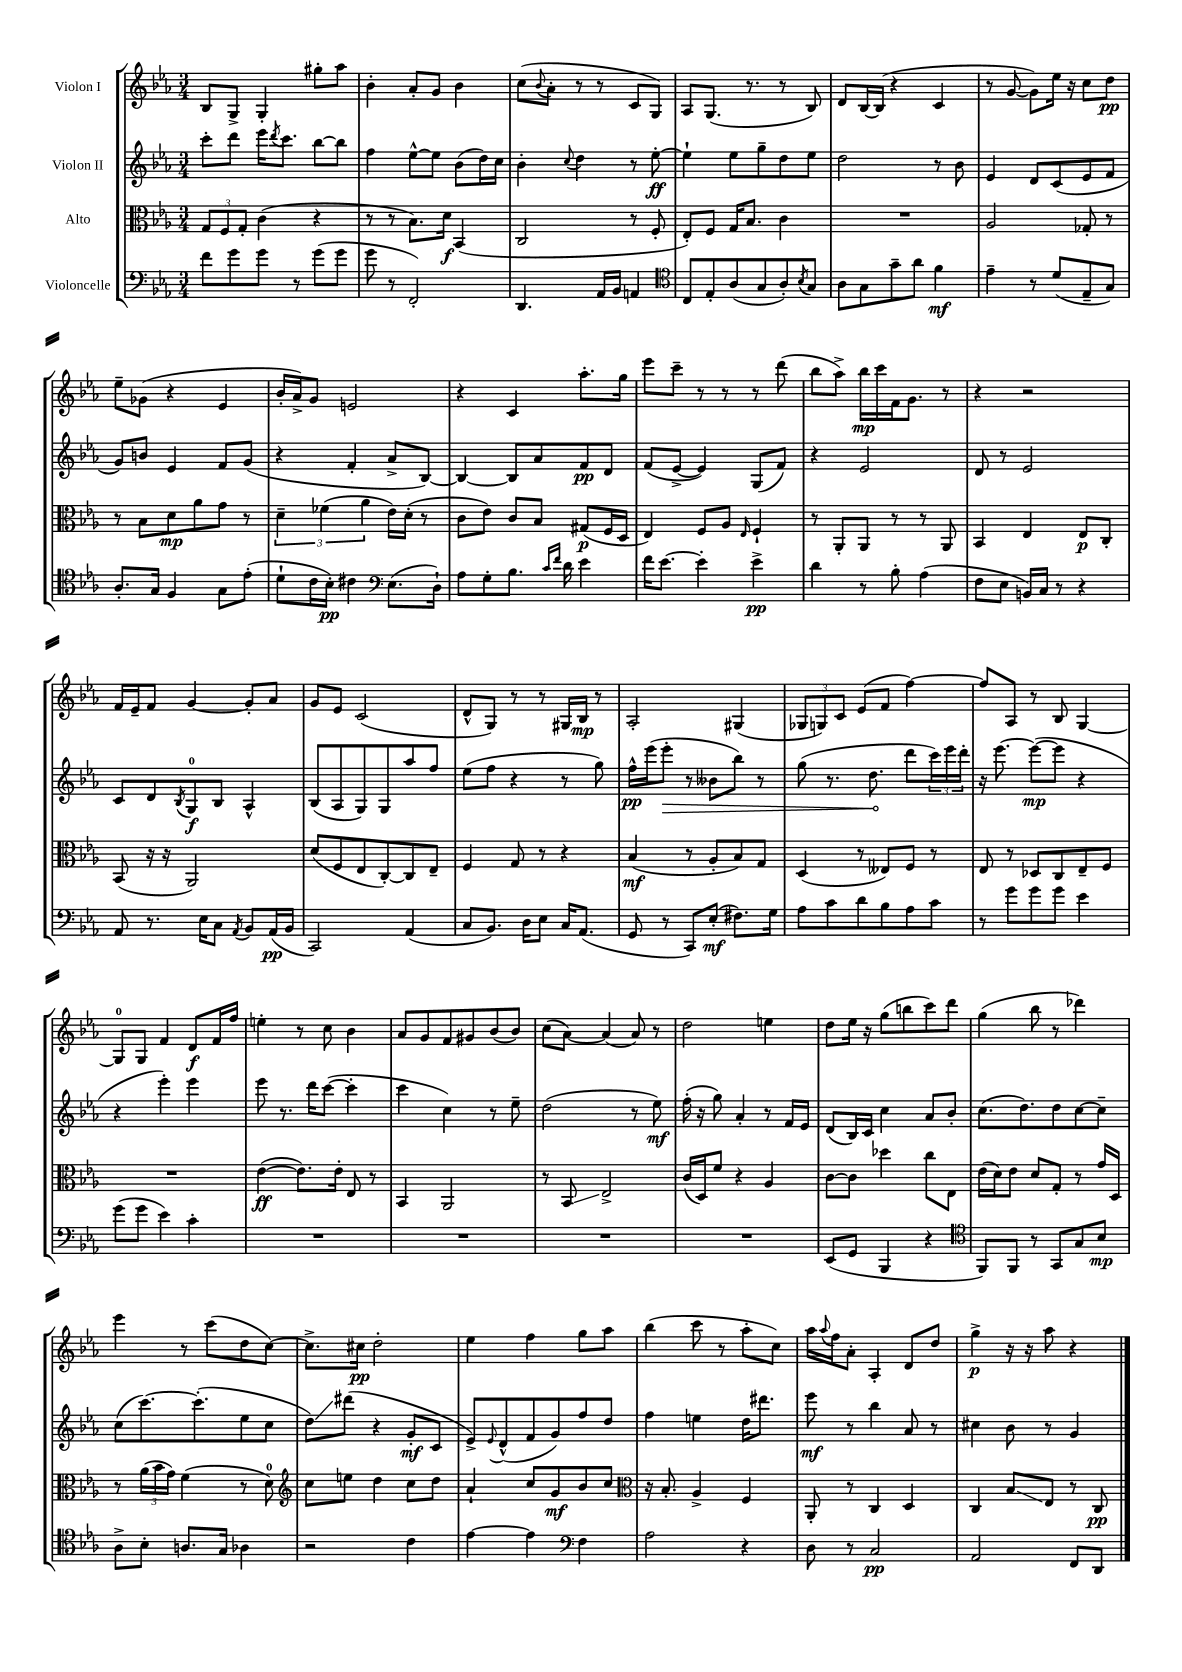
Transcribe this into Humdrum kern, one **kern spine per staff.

**kern	**kern	**kern	**kern
*staff4	*staff3	*staff2	*staff1
*clefF4	*clefC3	*clefG2	*clefG2
*k[b-e-a-]	*k[b-e-a-]	*k[b-e-a-]	*k[b-e-a-]
*M3/4	*M3/4	*M3/4	*M3/4
8f	12G	8ccc'	8B-
.	12F	.	.
8g	.	8ddd	8G^
.	12G'	.	.
8g	(4c	16eee-	4G'
.	.	8qddd	.
.	.	8.ccc	.
8r	.	.	.
(8g	4r	[8bb-	8gg#'
8g	.	8bb-]	8aa-
=	=	=	=
8g	8r	4ff	4b-'
8r	8r	.	.
2FF')	8.B-)	[8ee-^^	8a-'
.	.	8ee-]	8g
.	16d	.	.
.	(4BB-	(8b-	4b-
.	.	16dd)	.
.	.	16cc	.
=	=	=	=
4.DD	2C	4b-'	(8cc
.	.	.	8qqb-
.	.	.	8a-'
.	.	8qqcc	.
.	.	4dd	8r
16AA-	.	.	8r
16BB-	.	.	.
4AA	8r	8r	8c
.	8F'	[8ee-'	8G)
=	=	=	=
*clefC4	*	*	*
8C	8E-')	4ee-`]	8A-
8E-'	8F	.	(8.G
(8A-	16G	8ee-	.
.	8.B-	.	8.r
8G	.	8gg~	.
8A-')	4c	8dd	8r
8qB-	.	.	.
8G	.	8ee-	8B-)
=	=	=	=
8A-	2.r	2dd	8d
8G	.	.	[16B-
.	.	.	(16B-]
8g~	.	.	4r
8a-	.	.	.
4f	.	8r	4c
.	.	8b-	.
=	=	=	=
4e-~	2A-	4e-	8r
.	.	.	[8g
8r	.	8d	8g])
(8d	.	(8c	16ee-
.	.	.	16r
8E-~	8G-'	8e-	8cc
8G)	8r	8f	8dd
=	=	=	=
8.A-'	8r	8g)	8ee-~
.	8B-	8b	(8g-
16G	.	.	.
4F	8d	4e-	4r
.	8a-	.	.
8G	8g	8f	4e-
(8e-'	8r	(8g	.
=	=	=	=
8d`	6d~	4r	16b-'
.	.	.	16a-^)
16c	.	.	8g
.	(6f-	.	.
16B-')	.	.	.
4c#	.	4f'	2e
.	6a-	.	.
*clefF4	*	*	*
(8.E-	16e-)	8a-^	.
.	(16d'	.	.
.	8r	[8B-)	.
16D`)	.	.	.
=	=	=	=
8A-	8c	4B-_	4r
8G'	8e-)	.	.
8.B-	8c	8B-]	4c
.	8B-	8a-	.
16qqc	.	.	.
16qqf	.	.	.
16d	.	.	.
4e-	(8G#	8f	8.aa-'
.	16F	8d	.
.	16D	.	16gg
=	=	=	=
16f	4E-)	(8f	8eee-
[8.e-	.	.	.
.	.	[8e-^	8ccc~
4e-']	8F	4e-])	8r
.	8A-	.	8r
.	16qqE-	.	.
4e-^	4F`	(8G	8r
.	.	8f)	(8ddd
=	=	=	=
4d	8r	4r	8bb-
.	8AA-'	.	8aa-^)
8r	8AA-	2e-	16bb-
.	.	.	16ccc
8B-'	8r	.	16f
.	.	.	8.g
(4A-	8r	.	.
.	8AA-	.	8r
=	=	=	=
8F	4BB-	8d	4r
8E-	.	8r	.
16BB)	4E-	2e-	2r
16C	.	.	.
8r	.	.	.
4r	8E-	.	.
.	8C'	.	.
=	=	=	=
8AA-	(8BB-	8c	16f
.	.	.	16e-~
8.r	16r	8d	8f
.	16r	.	.
.	.	8qB-	.
.	2AA-)	8G	[4g
16E-	.	.	.
8C	.	8B-	.
8qAA-	.	.	.
8BB-	.	4A-^^	8g']
(16AA-	.	.	8a-
16BB-	.	.	.
=	=	=	=
2CC)	(8d	(8B-	8g
.	8F	8A-	8e-
.	8E-	8G)	(2c
.	[8C')	8G	.
(4AA-	8C]	8aa-	.
.	8E-~	8ff	.
=	=	=	=
8C	4F	(8ee-	8d^^
8.BB-)	.	8ff	8G)
.	8G	4r	8r
16D	.	.	.
8E-	8r	.	8r
16C	4r	8r	16G#
(8.AA-	.	.	16B-
.	.	8gg)	8r
=	=	=	=
8GG	(4B-	16ff^^	2A-'
.	.	(16eee-	.
8r	.	8eee-'	.
8CC)	8r	8r	.
(8E-'	8A-'	8b--	.
8.F#)	8B-)	8bb-)	(4G#
.	8G	8r	.
16G	.	.	.
=	=	=	=
8A-	(4D	(8gg	12G-
.	.	.	12G)
8c	.	8.r	.
.	.	.	12c
8d	8r	.	(8e-
.	.	8.dd	.
8B-	8E--)	.	8f
8A-	8F	8ddd	[4ff)
8c	8r	24ccc)	.
.	.	24eee-	.
.	.	24ddd'	.
=	=	=	=
8r	8E-	16r	8ff]
.	.	[8.eee-	.
8g	8r	.	8A-
8g	8D-	(8eee-_	8r
8g	8C	8eee-]	8B-
4e-	8E-~	4r	[4G
.	8F	.	.
=	=	=	=
(8g	2.r	4r	8G]
8g	.	.	8G
4e-)	.	4eee-')	4f
4c'	.	4eee-	8d
.	.	.	16f
.	.	.	16ff
=	=	=	=
2.r	([4e-	8eee-	4ee'
.	.	8.r	.
.	8.e-])	.	8r
.	.	16ddd	.
.	.	([8ccc	8cc
.	16e-'	.	.
.	8E-	4ccc']	4b-
.	8r	.	.
=	=	=	=
2.r	4BB-	4ccc	8a-
.	.	.	8g
.	2AA-	4cc)	8f
.	.	.	8g#
.	.	8r	(8b-
.	.	8ee-~	8b-)
=	=	=	=
2.r	8r	(2dd	(8cc
.	8BB-	.	[8a-)
.	2E-^	.	(4a-]
.	.	8r	8a-)
.	.	8ee-)	8r
=	=	=	=
2.r	(16c	(16ff'	2dd
.	16D)	16r	.
.	8f	8gg)	.
.	4r	4a-'	.
.	4A-	8r	4ee
.	.	16f	.
.	.	16e-	.
=	=	=	=
(8EE-	[8c	(8d	8dd
8GG	8c]	16B-)	16ee-
.	.	16c	16r
4BBB-	4dd-	4cc	(8gg
.	.	.	8bb
4r	8cc	8a-	8ccc)
.	8E-	8b-'	8ddd
=	=	=	=
*clefC4	*	*	*
8FF)	(16e-	(8.cc	(4gg
.	16d)	.	.
8FF	8e-	.	.
.	.	8.dd)	.
8r	8d	.	8bb-
8GG	8G'	8dd	8r
8G	8r	[8cc	4ddd-)
8B-	16g	8cc~]	.
.	16D	.	.
=	=	=	=
8A-^	8r	(8cc	4eee-
8B-'	(24a-	[8.ccc)	.
.	24b-	.	.
.	24g)	.	.
8.A	(4f	.	8r
.	.	(8.ccc']	.
.	.	.	(8ccc
16G	.	.	.
4A-	8r	8ee-	8dd
.	8d)	8cc	[8cc)
=	=	=	=
*	*clefG2	*	*
2r	8cc	8dd)	8.cc^]
.	8ee	(8ddd#	.
.	.	.	16cc#
.	4dd	4r	2dd'
4c	8cc	8g'	.
.	8dd	8c	.
=	=	=	=
[4e-	4a-`	8e-^)	4ee-
.	.	8qqe-	.
.	.	(8d^^	.
4e-]	8cc	8f	4ff
.	8g	8g)	.
*clefF4	*	*	*
4F	8b-	8ff	8gg
.	8cc	8dd	8aa-
=	=	=	=
*	*clefC3	*	*
2A-	16r	4ff	(4bb-
.	8.B-'	.	.
.	4A-^	4ee	8ccc
.	.	.	8r
4r	4F	16dd	8aa-'
.	.	8.ddd#	.
.	.	.	8cc)
=	=	=	=
8D	8AA-'	8eee-	16aa-
.	.	.	8qqaa-
.	.	.	16ff
8r	8r	8r	8a-'
2C	4C	4bb-	4A-'
.	4D	8a-	8d
.	.	8r	8dd
=	=	=	=
2AA-	4C	4cc#	4gg^
.	8B-	8b-	16r
.	.	.	16r
.	8E-	8r	8aa-
8FF	8r	4g	4r
8DD	8C	.	.
==	==	==	==
*-	*-	*-	*-
